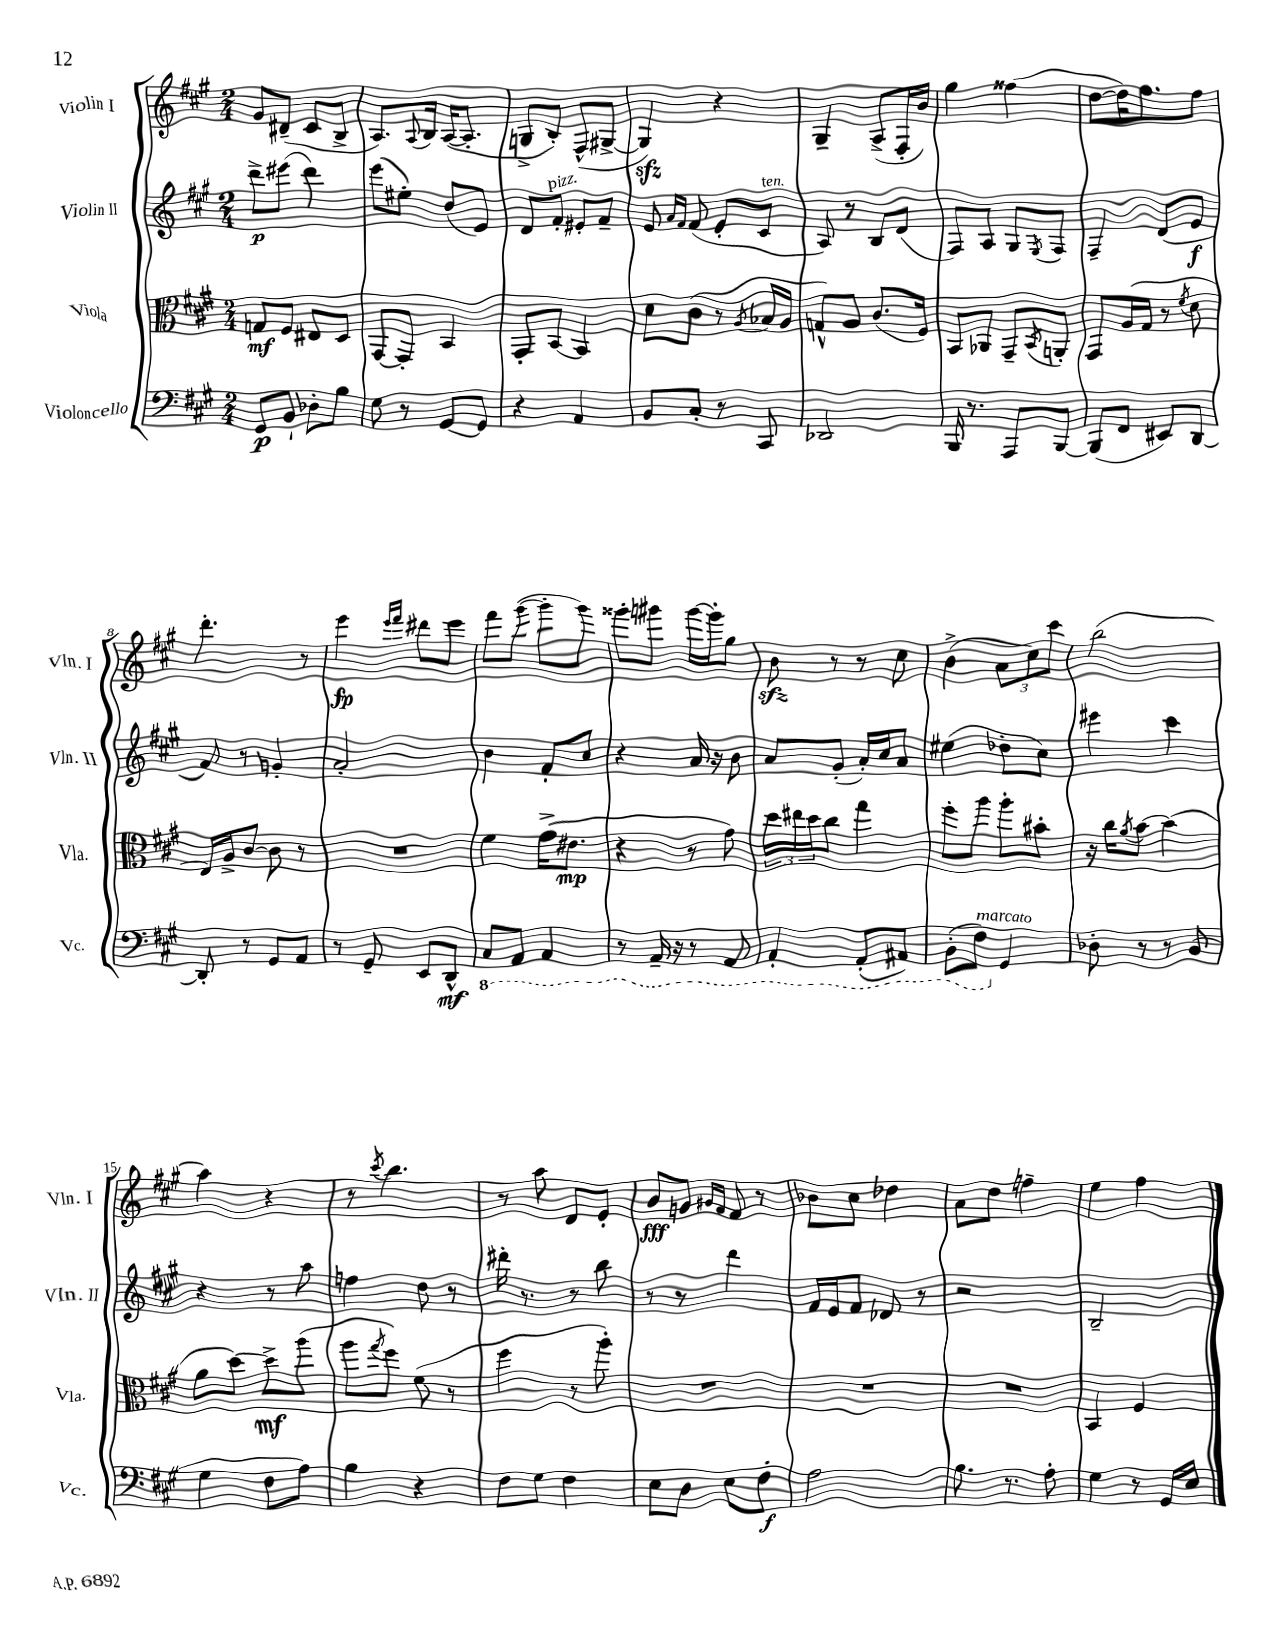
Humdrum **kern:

**kern	**kern	**kern	**kern
*staff4	*staff3	*staff2	*staff1
*clefF4	*clefC3	*clefG2	*clefG2
*k[f#c#g#]	*k[f#c#g#]	*k[f#c#g#]	*k[f#c#g#]
*M2/4	*M2/4	*M2/4	*M2/4
8GG#	8G	8ddd^	8g#
8BB`	8F#	(8eee#	(8d#~
8D-'	8E#	4ddd)	8c#
8B	8D	.	8B^
=	=	=	=
8G#	[8GG#	(8eee	8.A)
8r	8GG#']	8ee#')	.
.	.	.	8qqA
.	.	.	16B
[8GG#	4BB	(8dd	([16A
.	.	.	8.A']
8GG#]	.	8e)	.
=	=	=	=
4r	8GG#'	8d	8G^
.	[8BB	8f#'	8B')
4AA	4BB]	8e#'	(8F#^^
.	.	8f#~	[8G#^
=	=	=	=
8BB	8d	8e	4G#])
.	.	16qqa	.
.	.	16qqf#	.
8C#'	(8c#	(8f#	.
8r	8r	8e'	4r
.	8qA	.	.
8CC#	16B-	8c#	.
.	16A	.	.
=	=	=	=
2DD-	8G^^)	8A)	4G#~
.	8A	8r	.
.	(8.c#	8B	(8A^
.	.	(8d	16F#'
.	16F#)	.	16b)
=	=	=	=
16BBB	8BB	8F#)	4gg#
8.r	.	.	.
.	8AA-	8A	.
8AAA	8GG#~	8G#	(4ff##
.	8qBB	8qE	.
[8BBB	8AA'	8F#	.
=	=	=	=
(8BBB]	8GG#	4F#~	[8dd
8FF#	(16A	.	16dd])
.	16G#	.	8.ff#
8EE#)	8r	(8d	.
.	8qf#	.	.
[8DD	8d	8e	8ff#
=	=	=	=
8DD']	16E)	8f#)	4.ddd'
.	16A^	.	.
8r	[8c#	8r	.
8GG#	8c#]	4g'	.
8AA	8r	.	8r
=	=	=	=
8r	2r	2a'	4eee
8GG#~	.	.	.
.	.	.	16qqeee
.	.	.	16qqfff#
8EE	.	.	8ddd#
8DD^^	.	.	8eee
=	=	=	=
8CC#	4f#	4b	8fff#
8AAA	.	.	([8ggg#
4AAA	(16g#^	8f#'	8ggg#']
.	8.e#	.	.
.	.	8cc#	8ggg#)
=	=	=	=
8r	4r	4r	8ggg##'
16AAA~	.	.	8ggg#
16r	.	.	.
8r	8r	16a	[16ggg#
.	.	16r	16ggg#']
8AAA	8g#)	8b	8gg#
=	=	=	=
4AAA'	24dd	8a	8b
.	24ee#	.	.
.	24dd	.	.
.	8cc#	(8g#'	8r
(8AAA'	4gg#	16a')	8r
.	.	16cc#	.
8AAA#)	.	8a	8cc#
=	=	=	=
(8BBB'	8ff#'	(4ee#	(4b^
8FF#)	8aa	.	.
4GG#	8aa'	8dd-'	12a
.	.	.	12cc#)
.	8b#'	8cc#)	.
.	.	.	12ccc#
=	=	=	=
8D-'	16r	4eee#	(2bb
.	16cc#	.	.
.	8qa	.	.
8r	[8b	.	.
8r	(4b]	4ccc#	.
(8BB	.	.	.
=	=	=	=
4G#	8a	4r	4aa)
.	[8dd)	.	.
8F#	8dd^]	8r	4r
8A)	(8aa	8aa	.
=	=	=	=
4B	8aa	4ff	8r
.	8qgg#	.	8qccc#
.	8ff#)	.	4.bb
4r	(8f#	8dd	.
.	8r	8r	.
=	=	=	=
8F#	4ff#	16ddd#'	8r
.	.	8.r	.
8G#	.	.	8aa
4F#	8r	8r	8d
.	8aa')	8bb	8e'
=	=	=	=
8E	2r	8r	8b
8D	.	8r	8g
.	.	.	16qqg#
.	.	.	16qqf#
8E	.	4ddd	8f#
8F#'	.	.	8r
=	=	=	=
2A	2r	16f#	8b-
.	.	16e	.
.	.	8f#	8cc#
.	.	8d-	4dd-
.	.	8r	.
=	=	=	=
8.B	2r	2r	8a
.	.	.	8dd
8.r	.	.	.
.	.	.	4ff~
8A'	.	.	.
=	=	=	=
4G#	4BB	2B~	4ee
8r	4F#	.	4ff#
16GG#	.	.	.
16E	.	.	.
==	==	==	==
*-	*-	*-	*-
